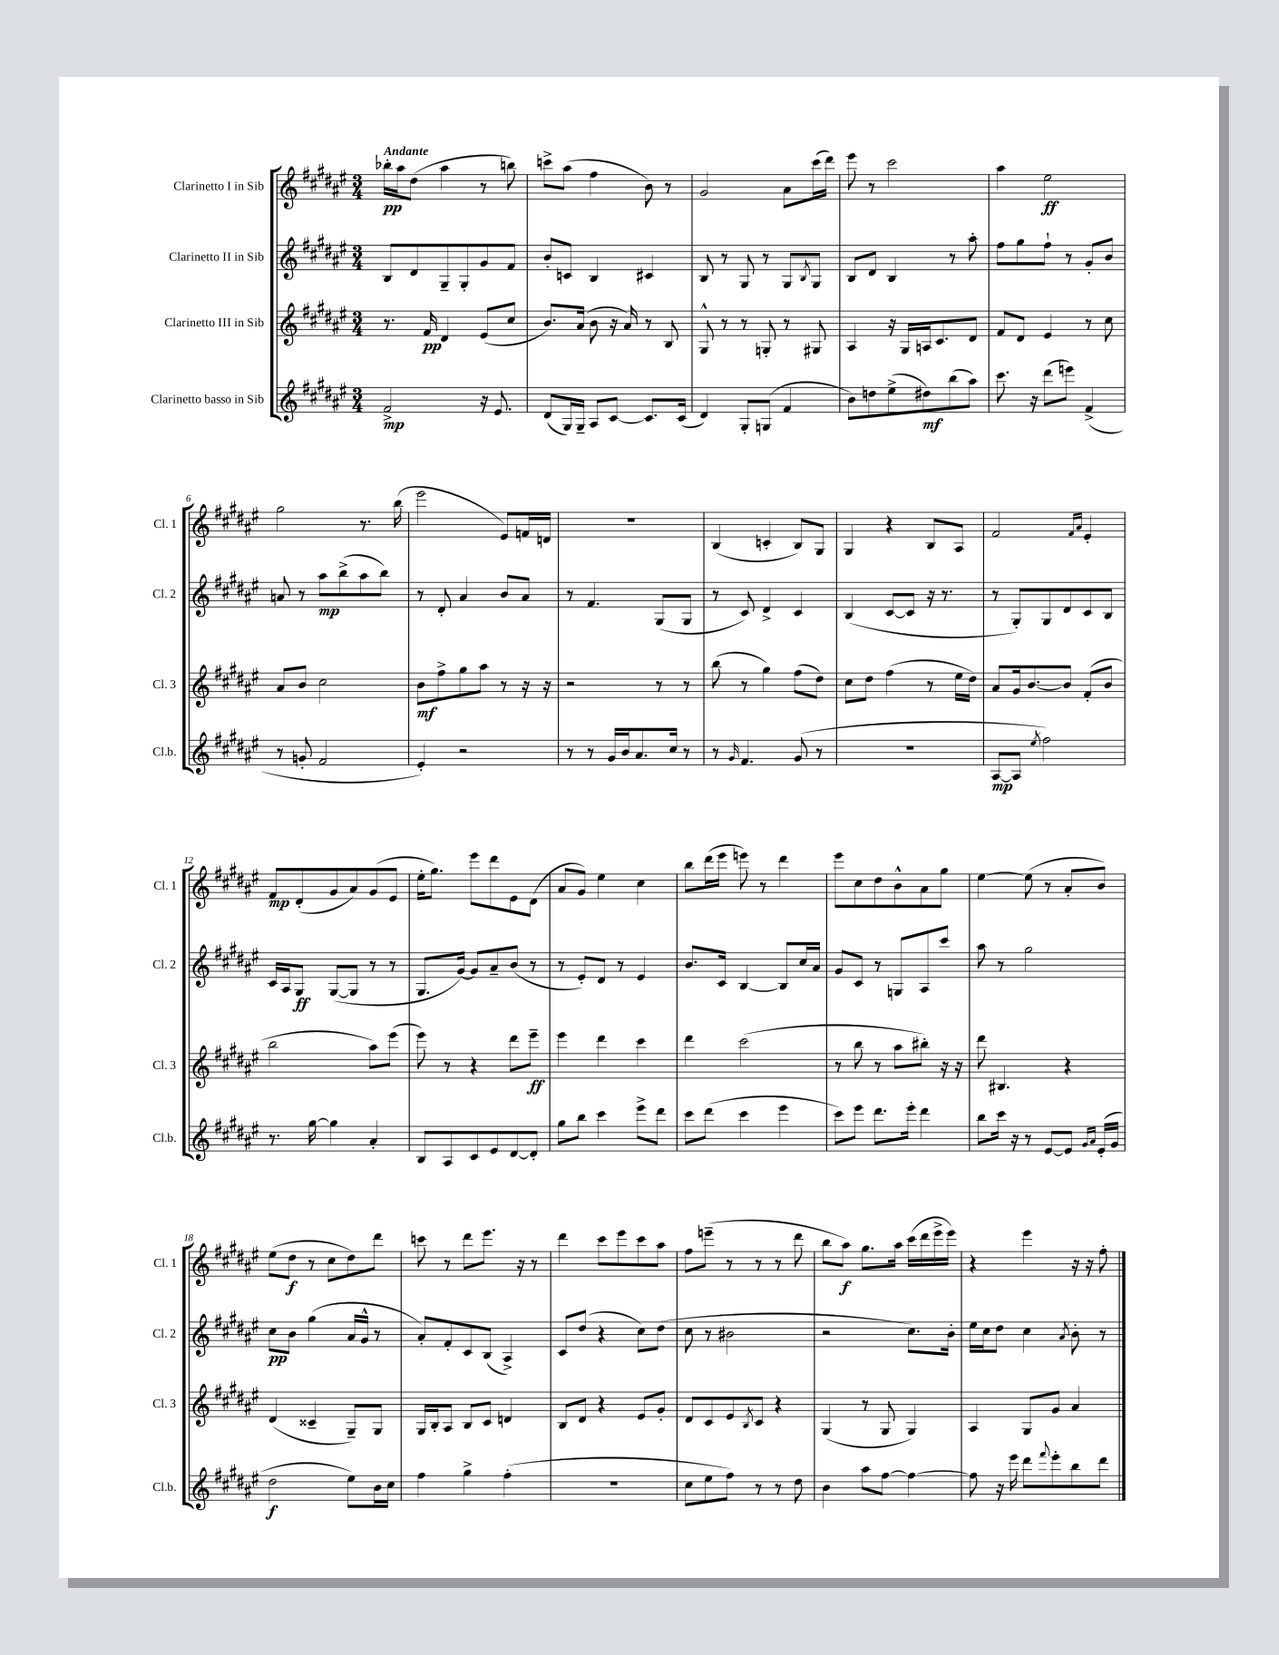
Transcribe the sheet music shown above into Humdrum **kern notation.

**kern	**dynam	**kern	**dynam	**kern	**dynam	**kern	**dynam
*part4	*part4	*part3	*part3	*part2	*part2	*part1	*part1
*staff4	*staff4	*staff3	*staff3	*staff2	*staff2	*staff1	*staff1
*I"Clarinetto basso in Sib	*	*I"Clarinetto III in Sib	*	*I"Clarinetto II in Sib	*	*I"Clarinetto I in Sib	*
*I'Cl.b.	*	*I'Cl. 3	*	*I'Cl. 2	*	*I'Cl. 1	*
*clefG2	*	*clefG2	*	*clefG2	*	*clefG2	*
*k[f#c#g#d#a#e#]	*	*k[f#c#g#d#a#e#]	*	*k[f#c#g#d#a#e#]	*	*k[f#c#g#d#a#e#]	*
*M3/4	*	*M3/4	*	*M3/4	*	*M3/4	*
=1	=1	=1	=1	=1	=1	=1	=1
!	!	!	!	!	!	!LO:TX:a:B:t=Andante	!
2f#^/	mp	8.r	.	8B/L	.	16bb-X'\LL	pp
.	.	.	.	.	.	16aa#\J	.
.	.	.	.	8d#/	.	(8dd#\J	.
.	.	16f#/	pp	.	.	.	.
.	.	4d#/	.	8G#~/	.	4aa#\	.
.	.	.	.	8G#'/	.	.	.
16r	.	(8e#/L	.	8g#/	.	8r	.
8.e#/	.	.	.	.	.	.	.
.	.	8cc#/J	.	8f#/J	.	8bbn\)	.
=2	=2	=2	=2	=2	=2	=2	=2
(8d#/L	.	8.b/L)	.	8b'/L	.	8cccn^\L	.
16G#/L)	.	.	.	8cn/J	.	(8aa#\J	.
16G#~/JJ	.	(16a#/Jk	.	.	.	.	.
8A#/L	.	8b\	.	4B/	.	4ff#\	.
[8c#/J	.	16r	.	.	.	.	.
.	.	16a#/)	.	.	.	.	.
8.c#/L]	.	8r	.	4c#X/	.	8b\)	.
.	.	8B/	.	.	.	8r	.
(16c#/Jk	.	.	.	.	.	.	.
=3	=3	=3	=3	=3	=3	=3	=3
4d#/)	.	8G#^^/	.	8B/	.	2g#/	.
.	.	8r	.	8r	.	.	.
8G#'/L	.	8r	.	8G#/	.	.	.
(8Gn/J	.	8Gn'/	.	8r	.	.	.
4f#/	.	8r	.	8G#/L	.	8a#\L	.
.	.	.	.	8qB/	.	.	.
.	.	8G#X/	.	8G#/J	.	(16ccc#\L	.
.	.	.	.	.	.	16ddd#\JJ)	.
=4	=4	=4	=4	=4	=4	=4	=4
8b\L)	.	4A#/	.	8B/L	.	8eee#\	.
8ddn\	.	.	.	8d#/J	.	8r	.
(8ee#^\	.	16r	.	4B/	.	2ccc#\	.
.	.	16G#/LL	.	.	.	.	.
8dd#X\)	mf	16An/J	.	.	.	.	.
.	.	8.c#/	.	.	.	.	.
(8bb\	.	.	.	8r	.	.	.
8aa#\J)	.	8d#/J	.	8aa#'\	.	.	.
=5	=5	=5	=5	=5	=5	=5	=5
8.ccc#\	.	8f#/L	.	8ff#\L	.	4aa#\	.
.	.	8d#/J	.	8gg#\	.	.	.
16r	.	.	.	.	.	.	.
(8ddd#\L	.	4e#/	.	8ff#`\J	.	2ee#\	ff
8eeen\J)	.	.	.	8r	.	.	.
(4f#^/	.	8r	.	8g#'/L	.	.	.
.	.	8cc#\	.	8b/J	.	.	.
!!LO:LB:g=z
=6	=6	=6	=6	=6	=6	=6	=6
8r	.	8a#/L	.	8an/	.	2gg#\	.
8gn'/	.	8b/J	.	8r	.	.	.
2f#/	.	2cc#\	.	8aa#\L	mp	.	.
.	.	.	.	(8bb^\	.	.	.
.	.	.	.	8aa#\	.	8.r	.
.	.	.	.	8bb\J)	.	.	.
.	.	.	.	.	.	(16bb\	.
=7	=7	=7	=7	=7	=7	=7	=7
4e#'/)	.	8b\L	mf	8r	.	2eee#\	.
.	.	8ff#^\	.	8d#'/	.	.	.
2r	.	8gg#\	.	4a#/	.	.	.
.	.	8aa#\J	.	.	.	.	.
.	.	8r	.	8b/L	.	8e#/L)	.
.	.	16r	.	8a#/J	.	16fn/L	.
.	.	16r	.	.	.	16dn/JJ	.
=8	=8	=8	=8	=8	=8	=8	=8
8r	.	2r	.	8r	.	2.r	.
8r	.	.	.	4.f#/	.	.	.
16g#/LL	.	.	.	.	.	.	.
16b/J	.	.	.	.	.	.	.
8.a#/	.	.	.	.	.	.	.
.	.	8r	.	(8G#/L	.	.	.
16cc#/Jk	.	.	.	.	.	.	.
8r	.	8r	.	8G#/J	.	.	.
=9	=9	=9	=9	=9	=9	=9	=9
8r	.	(8bb\	.	8r	.	(4B/	.
16qqg#/	.	.	.	.	.	.	.
4.f#/	.	8r	.	8c#/)	.	.	.
.	.	4gg#\)	.	4d#^/	.	4cn'/	.
(8g#/	.	(8ff#\L	.	4c#/	.	8B/L)	.
8r	.	8dd#\J)	.	.	.	8G#/J	.
=10	=10	=10	=10	=10	=10	=10	=10
2.r	.	8cc#\L	.	(4B/	.	4G#/	.
.	.	8dd#\J	.	.	.	.	.
.	.	(4ff#\	.	[8c#/L	.	4r	.
.	.	.	.	8c#/J]	.	.	.
.	.	8r	.	16r	.	8B/L	.
.	.	.	.	8.r	.	.	.
.	.	16ee#\LL	.	.	.	8A#/J	.
.	.	16dd#\JJ)	.	.	.	.	.
=11	=11	=11	=11	=11	=11	=11	=11
[8A#/L	mp	8a#/L	.	8r	.	2f#/	.
8A#/J]	.	16g#/k	.	8G#'/L)	.	.	.
.	.	[8.b/	.	.	.	.	.
8qee#/	.	.	.	.	.	.	.
2ff#\)	.	.	.	8G#/	.	.	.
.	.	8b/J]	.	8d#/	.	.	.
.	.	.	.	.	.	16qqf#/LL	.
.	.	.	.	.	.	16qqa#/JJ	.
.	.	(8f#'/L	.	8c#/	.	4e#'/	.
.	.	8b/J	.	8B/J	.	.	.
!!LO:LB:g=z
=12	=12	=12	=12	=12	=12	=12	=12
8.r	.	2bb\	.	16c#/LL	.	8f#/L	mp
.	.	.	.	16A#/J	.	.	.
.	.	.	.	8G#/J	ff	(8d#'/	.
[16gg#\	.	.	.	.	.	.	.
4gg#\]	.	.	.	([8G#/L	.	8g#/	.
.	.	.	.	8G#/J]	.	8a#/)	.
4a#'/	.	8aa#\L)	.	8r	.	(8g#/	.
.	.	(8eee#\J	.	8r	.	8e#/J	.
=13	=13	=13	=13	=13	=13	=13	=13
8B/L	.	8eee#\)	.	8.G#/L	.	16ee#'\KL	.
.	.	.	.	.	.	8.gg#\J)	.
8A#/	.	8r	.	.	.	.	.
.	.	.	.	[16g#/Jk)	.	.	.
8c#/	.	4r	.	8g#/L]	.	8eee#\L	.
8e#/	.	.	.	8a#~/	.	8ddd#\	.
[8d#/	.	8ddd#\L	.	(8b/J	.	8e#\	.
8d#'/J]	.	8eee#~\J	ff	8r	.	(8d#\J	.
=14	=14	=14	=14	=14	=14	=14	=14
8gg#\L	.	4eee#\	.	8r	.	8a#/L	.
8bb\J	.	.	.	8e#'/L)	.	8g#/J)	.
4ccc#\	.	4ddd#\	.	8d#/J	.	4ee#\	.
.	.	.	.	8r	.	.	.
8eee#^\L	.	4ccc#\	.	4e#/	.	4cc#\	.
8ddd#\J	.	.	.	.	.	.	.
=15	=15	=15	=15	=15	=15	=15	=15
8ccc#\L	.	4ddd#\	.	8.b/L	.	8bb\L	.
(8ddd#\J	.	.	.	.	.	(16ddd#\L	.
.	.	.	.	16c#/Jk	.	16eee#\JJ	.
4ccc#\	.	(2ccc#\	.	[4B/	.	8eeen\)	.
.	.	.	.	.	.	8r	.
4eee#\	.	.	.	8B/L]	.	4ddd#\	.
.	.	.	.	16cc#/L	.	.	.
.	.	.	.	16a#/JJ	.	.	.
=16	=16	=16	=16	=16	=16	=16	=16
8ccc#\L)	.	8r	.	8g#/L	.	8eee#\L	.
8eee#\J	.	8bb\	.	8c#/J	.	8cc#\	.
8.ddd#\L	.	8r	.	8r	.	8dd#\	.
.	.	8aa#\L	.	8Gn/L	.	8b^^\	.
16eee#'\Jk	.	.	.	.	.	.	.
4ddd#\	.	8bb#X'\J)	.	8A#/	.	8a#\	.
.	.	16r	.	8ccc#/J	.	8gg#\J	.
.	.	16r	.	.	.	.	.
=17	=17	=17	=17	=17	=17	=17	=17
8bb\L	.	8ddd#\	.	8aa#\	.	[4ee#\	.
16ccc#\Jk	.	4.B#X/	.	8r	.	.	.
16r	.	.	.	.	.	.	.
8r	.	.	.	2gg#\	.	(8ee#\]	.
[8e#/L	.	.	.	.	.	8r	.
8e#/J]	.	4r	.	.	.	8a#'/L	.
16qqg#/LL	.	.	.	.	.	.	.
16qqa#/JJ	.	.	.	.	.	.	.
(16e#'/LL	.	.	.	.	.	8b/J)	.
16g#/JJ	.	.	.	.	.	.	.
!!LO:LB:g=z
=18	=18	=18	=18	=18	=18	=18	=18
2dd#\	f	(4d#/	.	8cc#\L	pp	(8ee#\L	.
.	.	.	.	8b\J	.	8dd#\J	f
.	.	4c##X~/	.	(4gg#\	.	8r	.
.	.	.	.	.	.	8cc#\L	.
8ee#\L)	.	8G#~/L)	.	16a#/LL	.	8dd#\)	.
.	.	.	.	16g#^^/JJ	.	.	.
16b\L	.	8G#/J	.	8r	.	8ddd#\J	.
16cc#\JJ	.	.	.	.	.	.	.
=19	=19	=19	=19	=19	=19	=19	=19
4ff#\	.	16G#/LL	.	8a#'/L)	.	8cccn\	.
.	.	16B'/J	.	.	.	.	.
.	.	8A#/J	.	8f#'/	.	8r	.
4gg#^\	.	8B/L	.	8c#/	.	8ddd#\L	.
.	.	8c#/J	.	(8B/J	.	8.eee#\J	.
(4ff#'\	.	4dn/	.	4A#^/)	.	.	.
.	.	.	.	.	.	16r	.
.	.	.	.	.	.	8r	.
=20	=20	=20	=20	=20	=20	=20	=20
2.r	.	8B/L	.	8c#/L	.	4ddd#\	.
.	.	8d#/J	.	(8dd#/J	.	.	.
.	.	4r	.	4r	.	8ccc#\L	.
.	.	.	.	.	.	8eee#\	.
.	.	8e#/L	.	8cc#\L)	.	8ccc#\	.
.	.	8g#'/J	.	(8dd#\J	.	8aa#\J	.
=21	=21	=21	=21	=21	=21	=21	=21
8cc#\L	.	8d#/L	.	8cc#\	.	8ff#\L	.
8ee#\	.	8c#/	.	8r	.	(8eeen~\J	.
8ff#\J)	.	8e#/	.	2b#X\	.	8r	.
.	.	8qB/	.	.	.	.	.
8r	.	8c#/J	.	.	.	8r	.
8r	.	4r	.	.	.	8r	.
8dd#\	.	.	.	.	.	8ddd#\	.
=22	=22	=22	=22	=22	=22	=22	=22
4b\	.	(4G#/	.	2r	.	8bb\L	.
.	.	.	.	.	.	8aa#\J)	f
8aa#\L	.	8r	.	.	.	8.gg#\L	.
[8ff#\J	.	8G#/	.	.	.	.	.
.	.	.	.	.	.	16aa#\Jk	.
4ff#\_	.	4G#/)	.	8.cc#\L)	.	(16ccc#\LL	.
.	.	.	.	.	.	16ddd#\	.
.	.	.	.	.	.	16eee#^\	.
.	.	.	.	16b'\Jk	.	16eee#\JJ)	.
=23	=23	=23	=23	=23	=23	=23	=23
8ff#\]	.	4A#/	.	16ee#\LL	.	4r	.
.	.	.	.	16cc#\J	.	.	.
16r	.	.	.	8dd#\J	.	.	.
16eee#\	.	.	.	.	.	.	.
8ddd#\L	.	8G#/L	.	4cc#\	.	4eee#\	.
8qqfff#/	.	.	.	.	.	.	.
8eee#'\	.	8g#/J	.	.	.	.	.
.	.	.	.	8qa#/	.	.	.
8bb\	.	4a#/	.	8b'\	.	16r	.
.	.	.	.	.	.	16r	.
8ddd#\J	.	.	.	8r	.	8ff#'\	.
==	==	==	==	==	==	==	==
*-	*-	*-	*-	*-	*-	*-	*-
